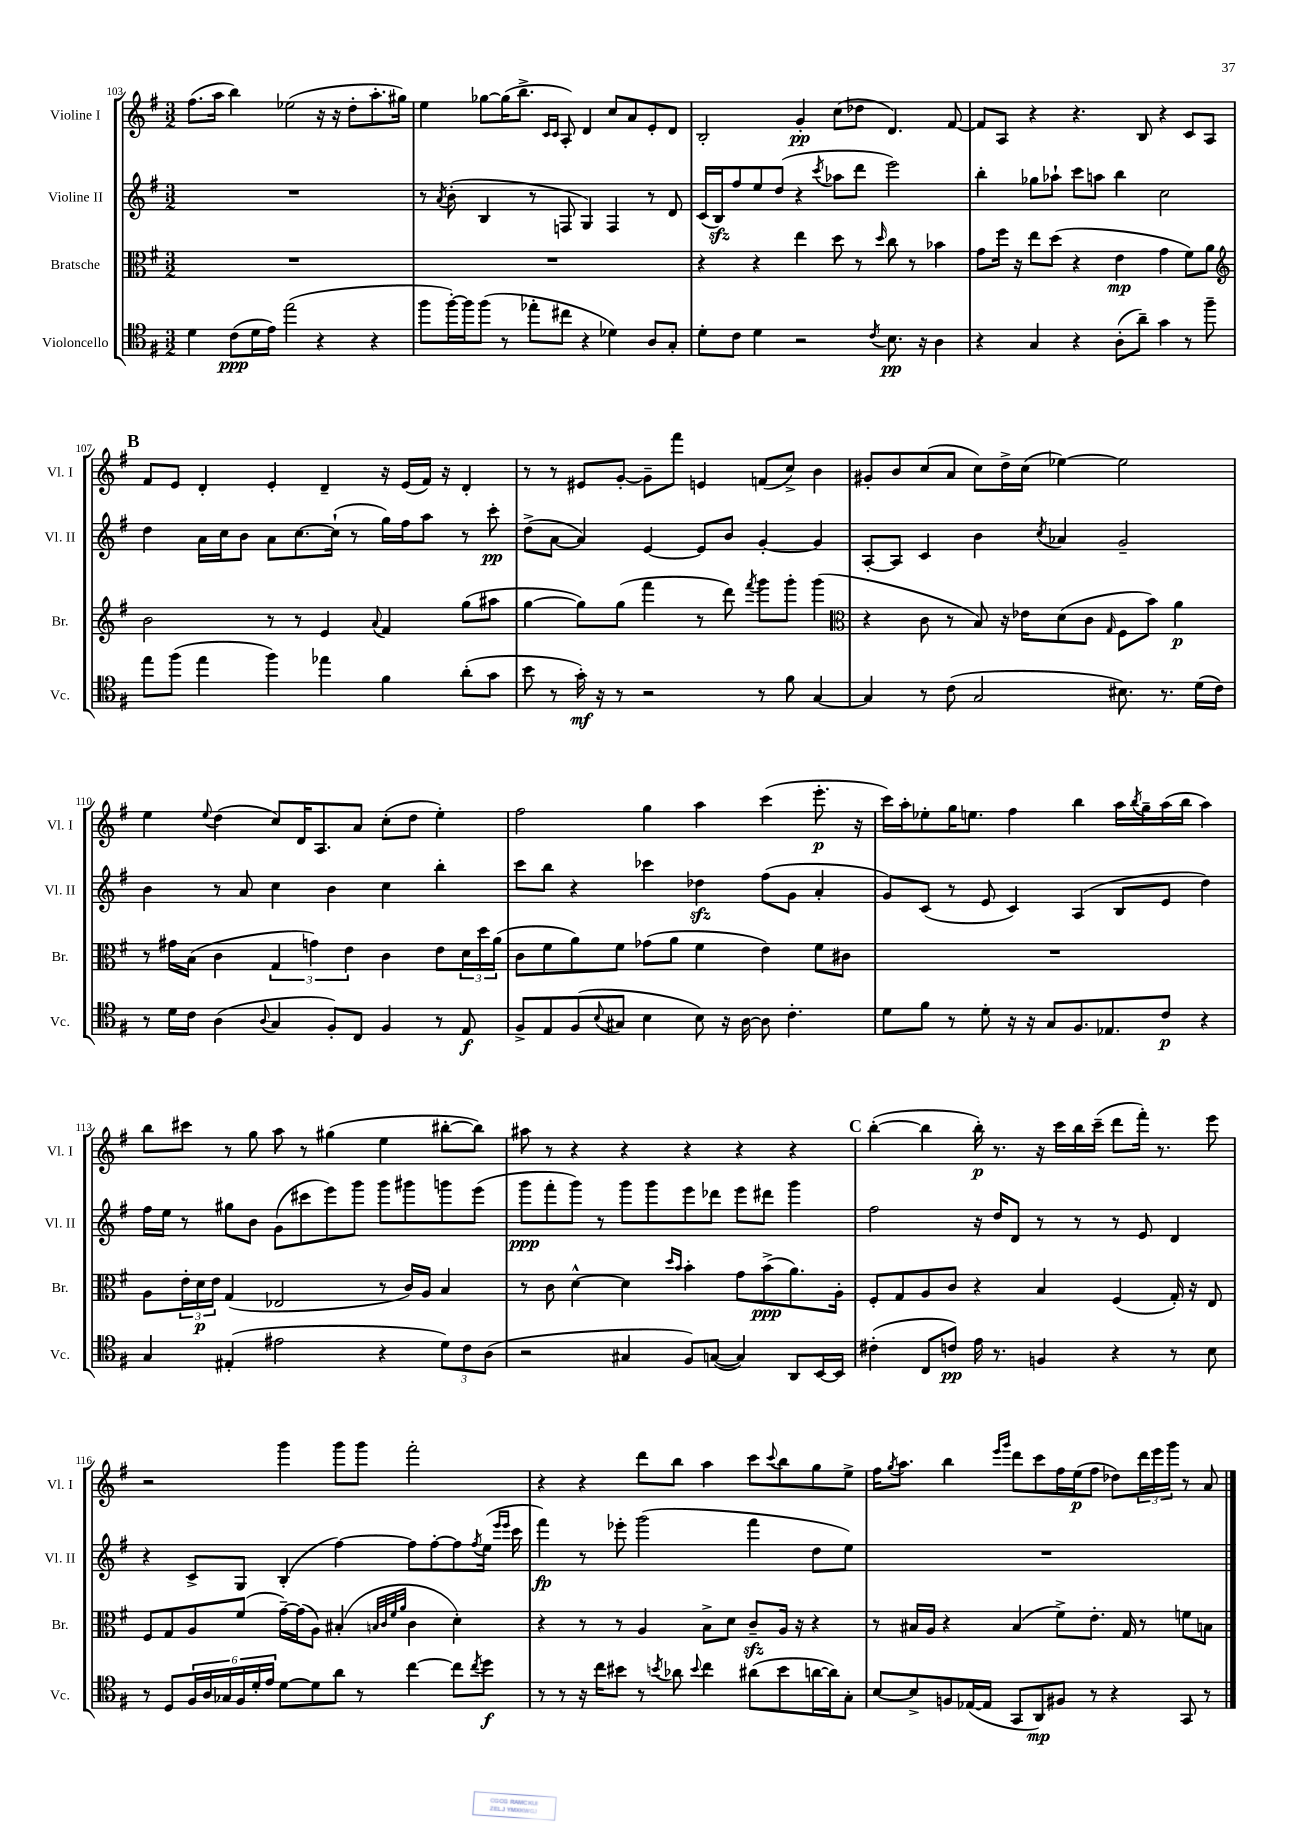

**kern	**kern	**kern	**kern
*staff4	*staff3	*staff2	*staff1
*clefC4	*clefC3	*clefG2	*clefG2
*k[f#]	*k[f#]	*k[f#]	*k[f#]
*M3/2	*M3/2	*M3/2	*M3/2
4d	1.r	1.r	(8.ff#
.	.	.	16aa
(8c	.	.	4bb)
16d	.	.	.
16e)	.	.	.
(2ee	.	.	(2ee-
4r	.	.	16r
.	.	.	16r
.	.	.	8dd'
4r	.	.	8.aa'
.	.	.	16gg#)
=	=	=	=
8ff#	1.r	8r	4ee
.	.	8qa	.
[16ff#')	.	(8b'	.
16ff#]	.	.	.
(8ff#	.	4B	[8gg-
8r	.	.	(16gg-]
.	.	.	8.bb^
8ee-'	.	8r	.
.	.	.	16qqc
.	.	.	16qqc
8cc#	.	8F	8A')
4r	.	4G)	4d
4d-)	.	4F	8cc
.	.	.	8a
8A	.	8r	8e'
8G'	.	8d	8d
=	=	=	=
8d'	4r	(16c	2B'
.	.	16B)	.
8c	.	8ff#	.
4d	4r	8ee	.
.	.	(8dd	.
2r	4ee	4r	4g'
.	.	8qccc	.
.	8dd	8aa-	(8cc
.	8r	8ddd	8dd-
8qc	16qqdd	.	.
8.B	8cc	2eee)	4.d)
.	8r	.	.
16r	.	.	.
4A	4b-	.	.
.	.	.	[8f#
=	=	=	=
4r	8g	4bb'	8f#]
.	16ff#	.	8A
.	16r	.	.
4G	8ee	8gg-	4r
.	(8dd	8aa-`	.
4r	4r	8ccc	4.r
.	.	8aa	.
(8A'	4e	4bb	.
8a~)	.	.	8B
4g	4g	2cc	4r
8r	8f#)	.	8c
8ff#~	8a	.	8A
=	=	=	=
*	*clefG2	*	*
8ee	2b	4dd	8f#
(8ff#	.	.	8e
4ee	.	16a	4d'
.	.	16cc	.
.	.	8b	.
4ff#)	8r	8a	4e'
.	8r	[8.cc	.
4ee-	4e	.	4d~
.	.	(16cc`]	.
.	.	8r	.
.	8qqa	.	.
4f#	4f#	16gg)	16r
.	.	16ff#	(16e
.	.	8aa	16f#)
.	.	.	16r
(8a'	(8gg	8r	4d'
8g	8aa#	8ccc'	.
=	=	=	=
8b	[4gg	(8dd^	8r
8r	.	[8a	8r
16g')	8gg])	4a])	8e#
16r	.	.	.
8r	(8gg	.	[8g'
2r	4fff#	[4e	8g~]
.	.	.	8fff#
.	8r	8e]	4e
.	8ddd)	8b	.
.	8qfff#	.	.
8r	8ggg	[4g'	(8f
8f#	8ggg'	.	8cc^)
[4G	(4ggg	4g]	4b
=	=	=	=
*	*clefC3	*	*
4G]	4r	[8A'	8g#'
.	.	8A]	8b
8r	8c	4c	(8cc
(8c	8r	.	8a
2G	8B)	4b	8cc)
.	16r	.	16dd^
.	16e-	.	(16cc
.	.	8qcc	.
.	(8d	4a-	[4ee-)
.	8c	.	.
.	16qqG	.	.
8.B#)	8F#	2g~	2ee-]
.	8b)	.	.
8.r	.	.	.
.	4a	.	.
(16d	.	.	.
16c)	.	.	.
=	=	=	=
8r	8r	4b	4ee
16d	16g#	.	.
16c	(16B	.	.
.	.	.	8qqee
(4A	4c	8r	(4dd
.	.	8a	.
8qqA	.	.	.
4G	6G	4cc	8cc)
.	.	.	16d
.	6g)	.	.
.	.	.	8.A
8F#')	.	4b	.
.	6e	.	.
8C	.	.	8a
4F#	4c	4cc	(8cc'
.	.	.	8dd
8r	8e	4bb'	4ee')
8E	24d	.	.
.	24dd	.	.
.	(24a	.	.
=	=	=	=
8F#^	8c	8ccc	2ff#
8E	8f#	8bb	.
(8F#	8a)	4r	.
8qqB	.	.	.
8G#	8f#	.	.
4B	(8g-	4ccc-	4gg
.	8a	.	.
8B)	4f#	4dd-	4aa
16r	.	.	.
[16A	.	.	.
8A]	4e)	(8ff#	(4ccc
4.c'	.	8g	.
.	8f#	4a'	8.eee'
.	8c#	.	.
.	.	.	16r
=	=	=	=
8d	1.r	8g)	16ccc)
.	.	.	16aa'
8f#	.	(8c	8ee-'
8r	.	8r	16gg
.	.	.	8.ee
8d'	.	8e	.
16r	.	4c)	4ff#
16r	.	.	.
8G	.	.	.
8.F#	.	(4A	4bb
8.E-	.	.	.
.	.	8B	16aa
.	.	.	8qbb
.	.	.	16gg~
8c	.	8e	(16aa
.	.	.	16bb
4r	.	4dd)	4aa)
=	=	=	=
4G	8A	16ff#	8bb
.	.	16ee	.
.	24e'	8r	8ccc#
.	24d	.	.
.	24e	.	.
(4E#'	(4G	8gg#	8r
.	.	8b	8gg
2e#	2E-	(8g	8aa
.	.	8ccc#	8r
.	.	8eee)	(4gg#
.	.	8ggg	.
4r	8r	8ggg	4ee
.	16c)	8ggg#	.
.	16A	.	.
12d)	4B	8ggg	[8bb#'
12c	.	.	.
.	.	(8eee	8bb#])
(12A	.	.	.
=	=	=	=
2r	8r	8ggg	8aa#
.	8c	8fff#'	8r
.	[4d^^	8ggg)	4r
.	.	8r	.
4G#	4d]	8ggg	4r
.	.	8ggg	.
.	16qqdd	.	.
.	16qqb	.	.
8F#)	4b'	8eee	4r
([8G	.	8ddd-	.
4G])	8g	8eee	4r
.	(8b^	8ddd#	.
8AA	8.a)	4ggg	4r
[16BB	.	.	.
16BB]	16A'	.	.
=	=	=	=
(4c#'	8F#'	2ff#	([4bb'
.	8G	.	.
8C	8A	.	4bb]
8c)	8c	.	.
16e	4r	16r	16bb')
8.r	.	16dd	8.r
.	.	8d	.
4F	4B	8r	16r
.	.	.	16ccc
.	.	8r	16bb
.	.	.	(16ccc~
4r	(4F#	8r	8ddd
.	.	8e	16fff#')
.	.	.	8.r
8r	16G')	4d	.
.	16r	.	.
8B	8E	.	8eee
=	=	=	=
8r	8F#	4r	2r
8D	8G	.	.
24F#	8A	8c^	.
24A	.	.	.
24G-	.	.	.
24F#	(8f#	8G	.
24d'	.	.	.
24e	.	.	.
[8d	[16g~)	(4B'	4ggg
.	(16g]	.	.
8d]	8A)	.	.
8a	(4B#'	[4ff#)	8ggg
8r	.	.	8ggg
.	32qqB	.	.
.	32qqc	.	.
.	32qqf#	.	.
.	32qqa	.	.
[4cc	4c	8ff#]	2fff#'
.	.	[8ff#'	.
8cc]	4d')	8ff#]	.
8qcc	.	8qff#	.
8dd	.	(16ee	.
.	.	16qqeee	.
.	.	16qqeee	.
.	.	16ccc	.
=	=	=	=
8r	4r	4fff#)	4r
8r	.	.	.
16r	8r	8r	4r
16cc	.	.	.
8b#	8r	8eee-'	.
8r	4A	(2ggg	8ddd
8qb	.	.	.
8a-	.	.	8bb
8qqb	.	.	.
4cc	8B^	.	4aa
.	8d	.	.
(8a#	8c~	4fff#	8ccc
.	.	.	8qqccc
8b	16A	.	8bb
.	16r	.	.
[16a	4r	8dd	8gg
16a])	.	.	.
8G'	.	8ee)	8ee^
=	=	=	=
[8B	8r	1.r	16ff#
.	.	.	8qgg
.	.	.	8.aa
8B^]	16B#	.	.
.	16A	.	.
8F	4r	.	4bb
([16E-	.	.	.
16E-]	.	.	.
.	.	.	16qqeee
.	.	.	16qqggg
8GG	(4B#	.	8ddd
8AA)	.	.	8ccc
8F#	8f#^)	.	16ff#
.	.	.	(16ee
8r	8.e'	.	8ff#
4r	.	.	8dd-)
.	16G	.	.
.	8r	.	24ddd
.	.	.	24eee
.	.	.	24ggg
8GG	8f	.	8r
8r	8B	.	8a
==	==	==	==
*-	*-	*-	*-
